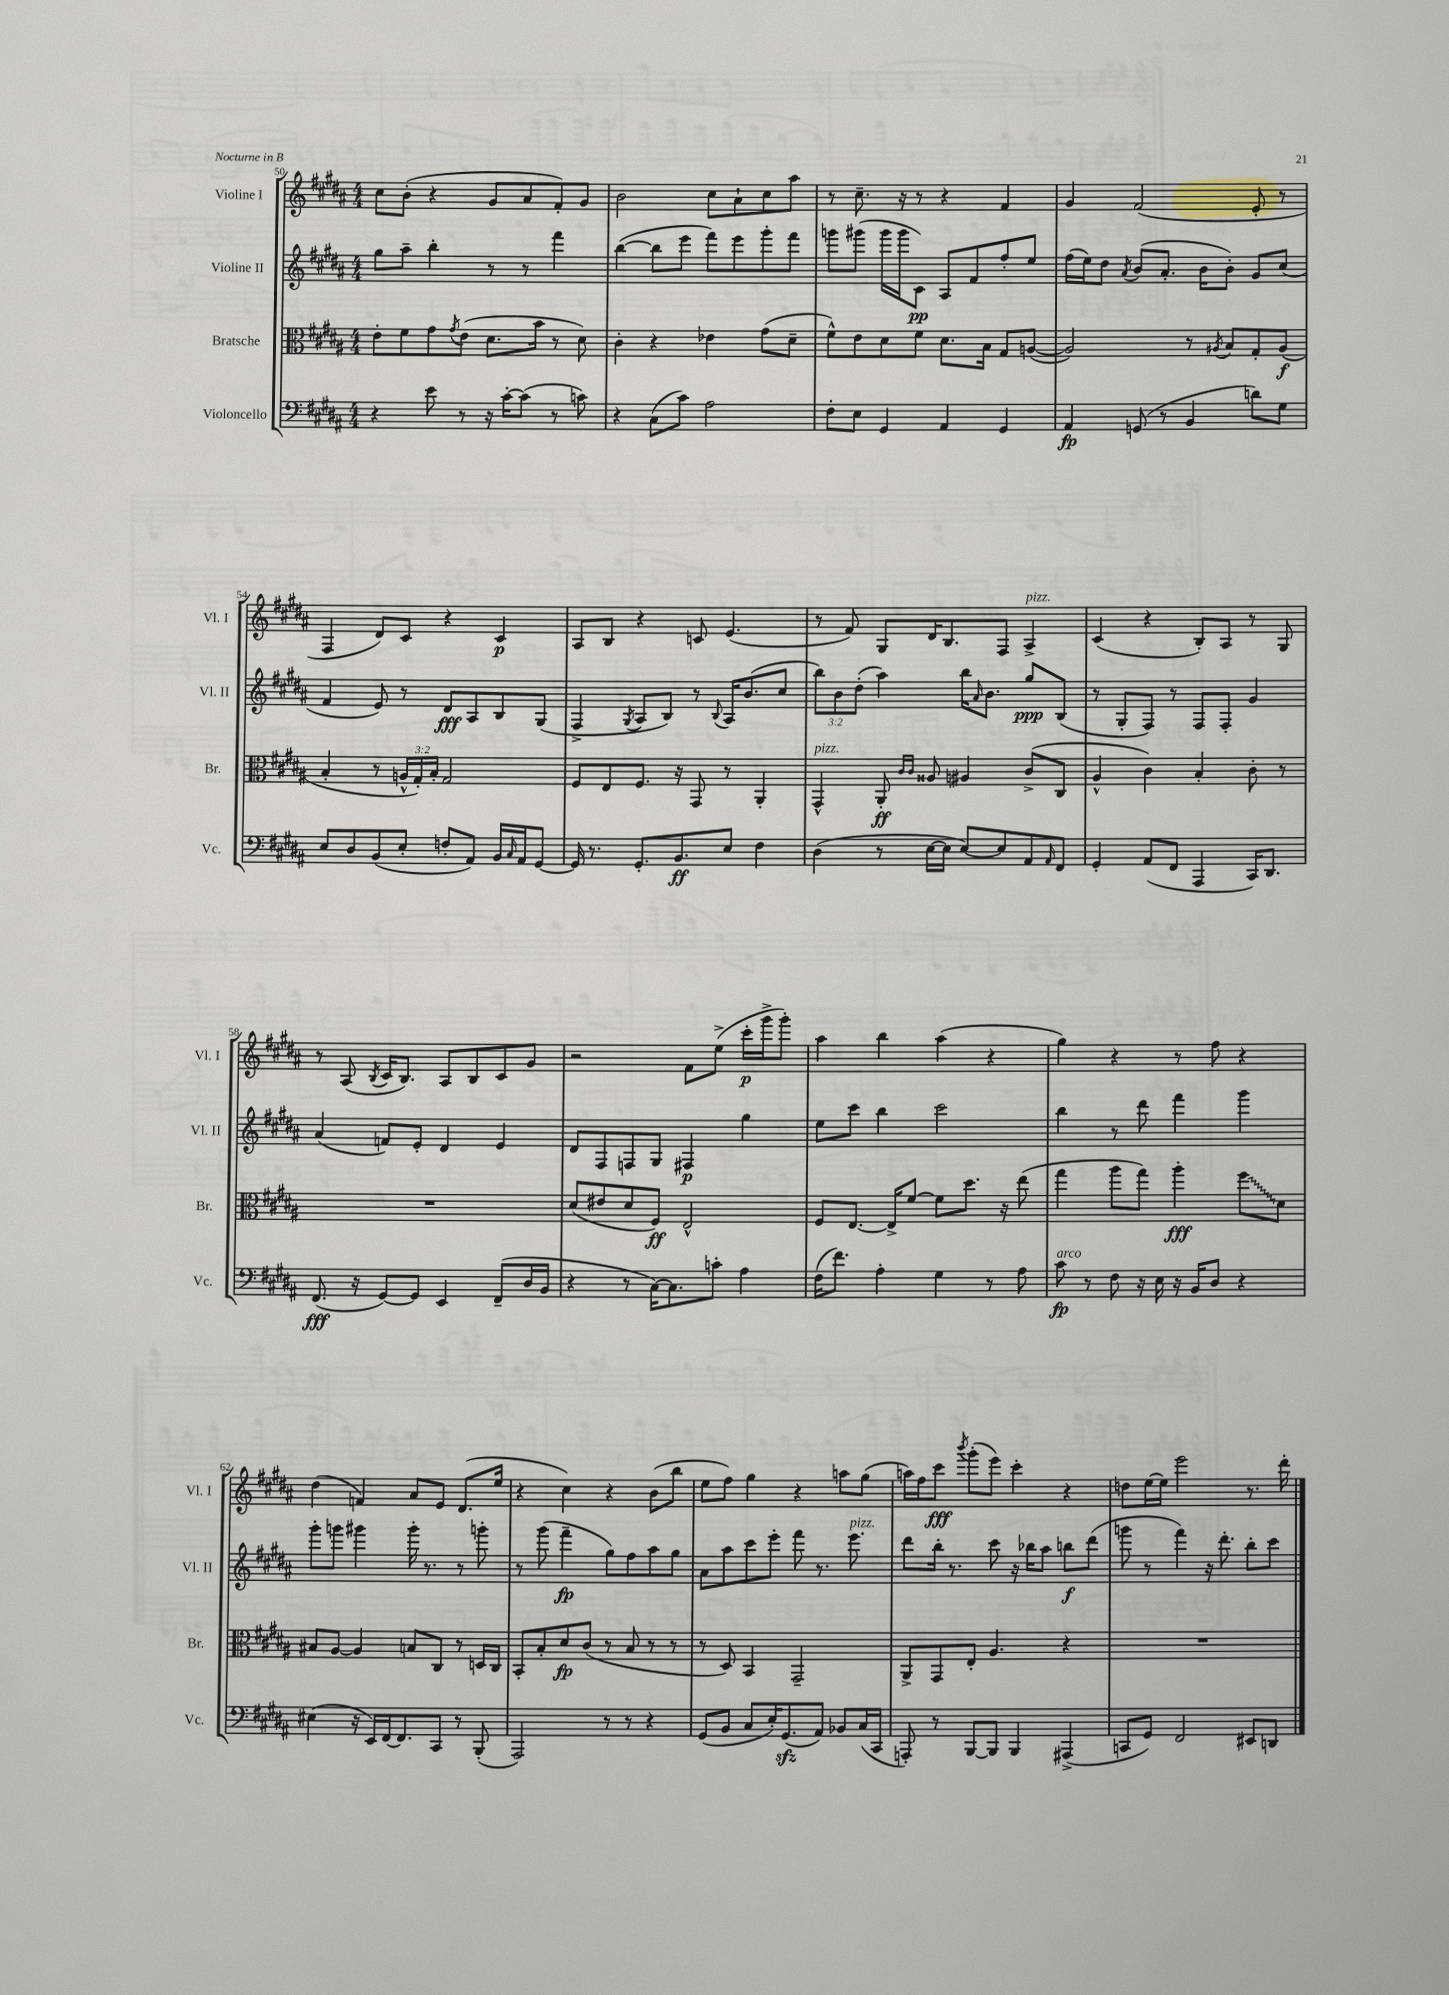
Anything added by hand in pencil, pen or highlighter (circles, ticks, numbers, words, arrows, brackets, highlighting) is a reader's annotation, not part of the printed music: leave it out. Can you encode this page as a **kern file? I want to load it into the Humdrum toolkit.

**kern	**kern	**kern	**kern
*staff4	*staff3	*staff2	*staff1
*clefF4	*clefC3	*clefG2	*clefG2
*k[f#c#g#d#a#]	*k[f#c#g#d#a#]	*k[f#c#g#d#a#]	*k[f#c#g#d#a#]
*M4/4	*M4/4	*M4/4	*M4/4
4r	8e'	8gg#	8cc#
.	8f#	8aa#~	(8b'
8e	8g#	4bb'	4r
.	8qg#	.	.
8r	(8e	.	.
16r	8.d#	8r	8g#
[16c#'	.	.	.
(8c#]	.	8r	8a#
.	16b	.	.
8r	8r	4fff#	8f#')
8c)	8d#)	.	8g#
=	=	=	=
4r	4c#'	([4bb	2b
(8C#	4r	8bb]	.
8c#)	.	8eee	.
2A#	4e-	8fff#)	8cc#
.	.	8eee	8a#`
.	(8g#	8ggg#'	8cc#
.	8d#~	8fff#	8aa#
=	=	=	=
8F#'	8f#^^)	8ggg	8r
8E	8e	(8ggg#	8.cc#~
4GG#	8d#	16ggg#	.
.	.	16ggg#	16r
.	8f#	8c#)	8r
4AA#	8.d#	8A#	4r
.	.	8f#	.
.	16B	.	.
4GG#	8G#	8ff#'	4f#
.	([8A	8ee	.
=	=	=	=
4AA#	2A])	(16ff#	4g#
.	.	16ee)	.
.	.	8dd#	.
.	.	8qa#	.
(8GG	.	(8b	(2f#
8r	.	8.a#'	.
4BB	8r	.	.
.	.	16b	.
.	8qA#	.	.
.	8B	8b')	.
8d)	8G#'	8g#	8e'
8G#	(8A#	(8cc#	8r
=	=	=	=
8E	4B'	4f#	4F#
8D#	.	.	.
(8BB	8r	8e)	8d#)
8E'	24A^^	8r	8c#
.	24G#')	.	.
.	24B'	.	.
8F'	2G#	8d#	4r
8AA#)	.	8A#	.
16BB	.	8B	4c#
16qqC#	.	.	.
16AA#	.	.	.
[8GG#	.	(8G#	.
=	=	=	=
16GG#]	8F#	4F#^	8A#
8.r	.	.	.
.	8E	.	8B
.	.	8qG#	.
8.GG#'	8.F#	8A#	4r
.	.	8B)	.
8.BB	16r	.	.
.	8GG#	8r	8c
.	.	8qqB	.
8E	8r	16A#	(4.e
.	.	(8.b	.
4F#	4AA#'	.	.
.	.	8cc#	.
=	=	=	=
(4D#	4GG#^^	12bb)	8r
.	.	12b	.
.	.	.	8f#)
.	.	(12dd#'	.
8r	8AA#'	4aa#)	8G#
.	16qqc#	.	.
.	16qqc#	.	.
[16E	8A##	.	16d#
16E]	.	.	8.B
[8E)	4A#	16bb	.
.	.	16qqa#	.
.	.	8.b	.
8E]	.	.	8F#
8AA#	(8c#^	8gg#	4A#^
16qqAA#	.	.	.
8FF#	8C#	(8B	.
=	=	=	=
4GG#'	4A#^^	8r	(4c#
.	.	8G#'	.
(8AA#	4c#)	8F#)	4r
8FF#	.	8r	.
4AAA#	4B'	8F#	8B')
.	.	8F#'	8A#
16CC#)	8c#'	4g#	8r
8.DD#	.	.	.
.	8r	.	8G#
=	=	=	=
(8.FF#	1r	(4a#	8r
.	.	.	(8A#
16r	.	.	.
.	.	.	8qB
[8GG#)	.	8f)	16c#
.	.	.	8.B)
8GG#]	.	8e'	.
4EE	.	4d#	8A#
.	.	.	8B
(8FF#~	.	4e	8c#
16D#	.	.	8g#
16BB	.	.	.
=	=	=	=
4r	(8d#	8d#	2r
.	8e#	8F#	.
8r	8d#	8F	.
[16C#)	8F#)	8G#	.
8.C#]	.	.	.
.	2E^^	4F#	8f#
8c'	.	.	(8ee^
4A#	.	4gg#	16ccc#'
.	.	.	16ggg#^
.	.	.	8ggg#')
=	=	=	=
(16F#	8F#	8ee	4aa#
8.f#)	.	.	.
.	[8.E	8ccc#	.
4A#'	.	4bb	4bb
.	16E^]	.	.
.	[8f#	.	.
4G#	8f#]	2ccc#	(4aa#
.	8.dd#	.	.
8r	.	.	4r
.	16r	.	.
8A#	(8ee	.	.
=	=	=	=
8c#	4gg#	4bb	4gg#)
8r	.	.	.
8F#	8aa#	8r	4r
16r	8gg#)	8ddd#	.
16E	.	.	.
16r	4aa#'	4fff#	8r
16BB	.	.	.
8D#	.	.	8ff#
4r	8ff#	4ggg#	4r
.	8d#	.	.
=	=	=	=
(4E#	8B#	8ggg#'	(4dd#
.	[8A#	8ggg	.
16r	4A#]	4ggg#	4f)
16EE)	.	.	.
[16FF#	.	.	.
8.FF#]	.	.	.
.	8B	16ggg#'	8a#
.	.	8.r	.
8CC#	8C#	.	8e
8r	8r	8r	(8.d#
(8BBB'	16D	8ggg'	.
.	16C#	.	16ee
=	=	=	=
2AAA#)	8BB'	8r	4r
.	8B'	(8ggg#	.
.	8d#	4fff#~	4cc#)
.	(8c#	.	.
8r	8r	8gg#)	4r
8r	8B	8ff#	.
4r	8r	8aa#	(8b
.	8r	8gg#	8bb
=	=	=	=
(8GG#	8r	8a#	8ee
8BB	8D#)	8aa#	8ff#)
8C#	4BB	8ccc#	4gg#
16E')	.	8eee'	.
(8.GG#	.	.	.
.	2GG#~	8fff#	4r
8AA#)	.	8.r	.
8BB-	.	.	8aa
.	.	8.eee	.
(16C#	.	.	(8gg#
16CC#	.	.	.
=	=	=	=
8AAA')	8AA#^	8ddd#	16aa)
.	.	.	16ff#
8r	8GG#	16bb'	8ccc#
.	.	8.r	.
.	.	.	8qbbb
[8BBB	8E'	.	(8ggg#'
8BBB]	4.A#	8ccc#	8eee)
4BBB	.	16r	4ccc#'
.	.	16bb-	.
.	.	8aa#	.
(4AAA#^	4r	8bb	4r
.	.	(8ddd#	.
=	=	=	=
8CC	1r	8ggg	8dd
8GG#)	.	8r	[16ee
.	.	.	16ee]
2FF#	.	4fff#)	2eee
.	.	16r	.
.	.	8.ddd#'	.
8EE#	.	8bb'	8.r
8DD	.	8ccc#	.
.	.	.	16ddd#'
==	==	==	==
*-	*-	*-	*-
